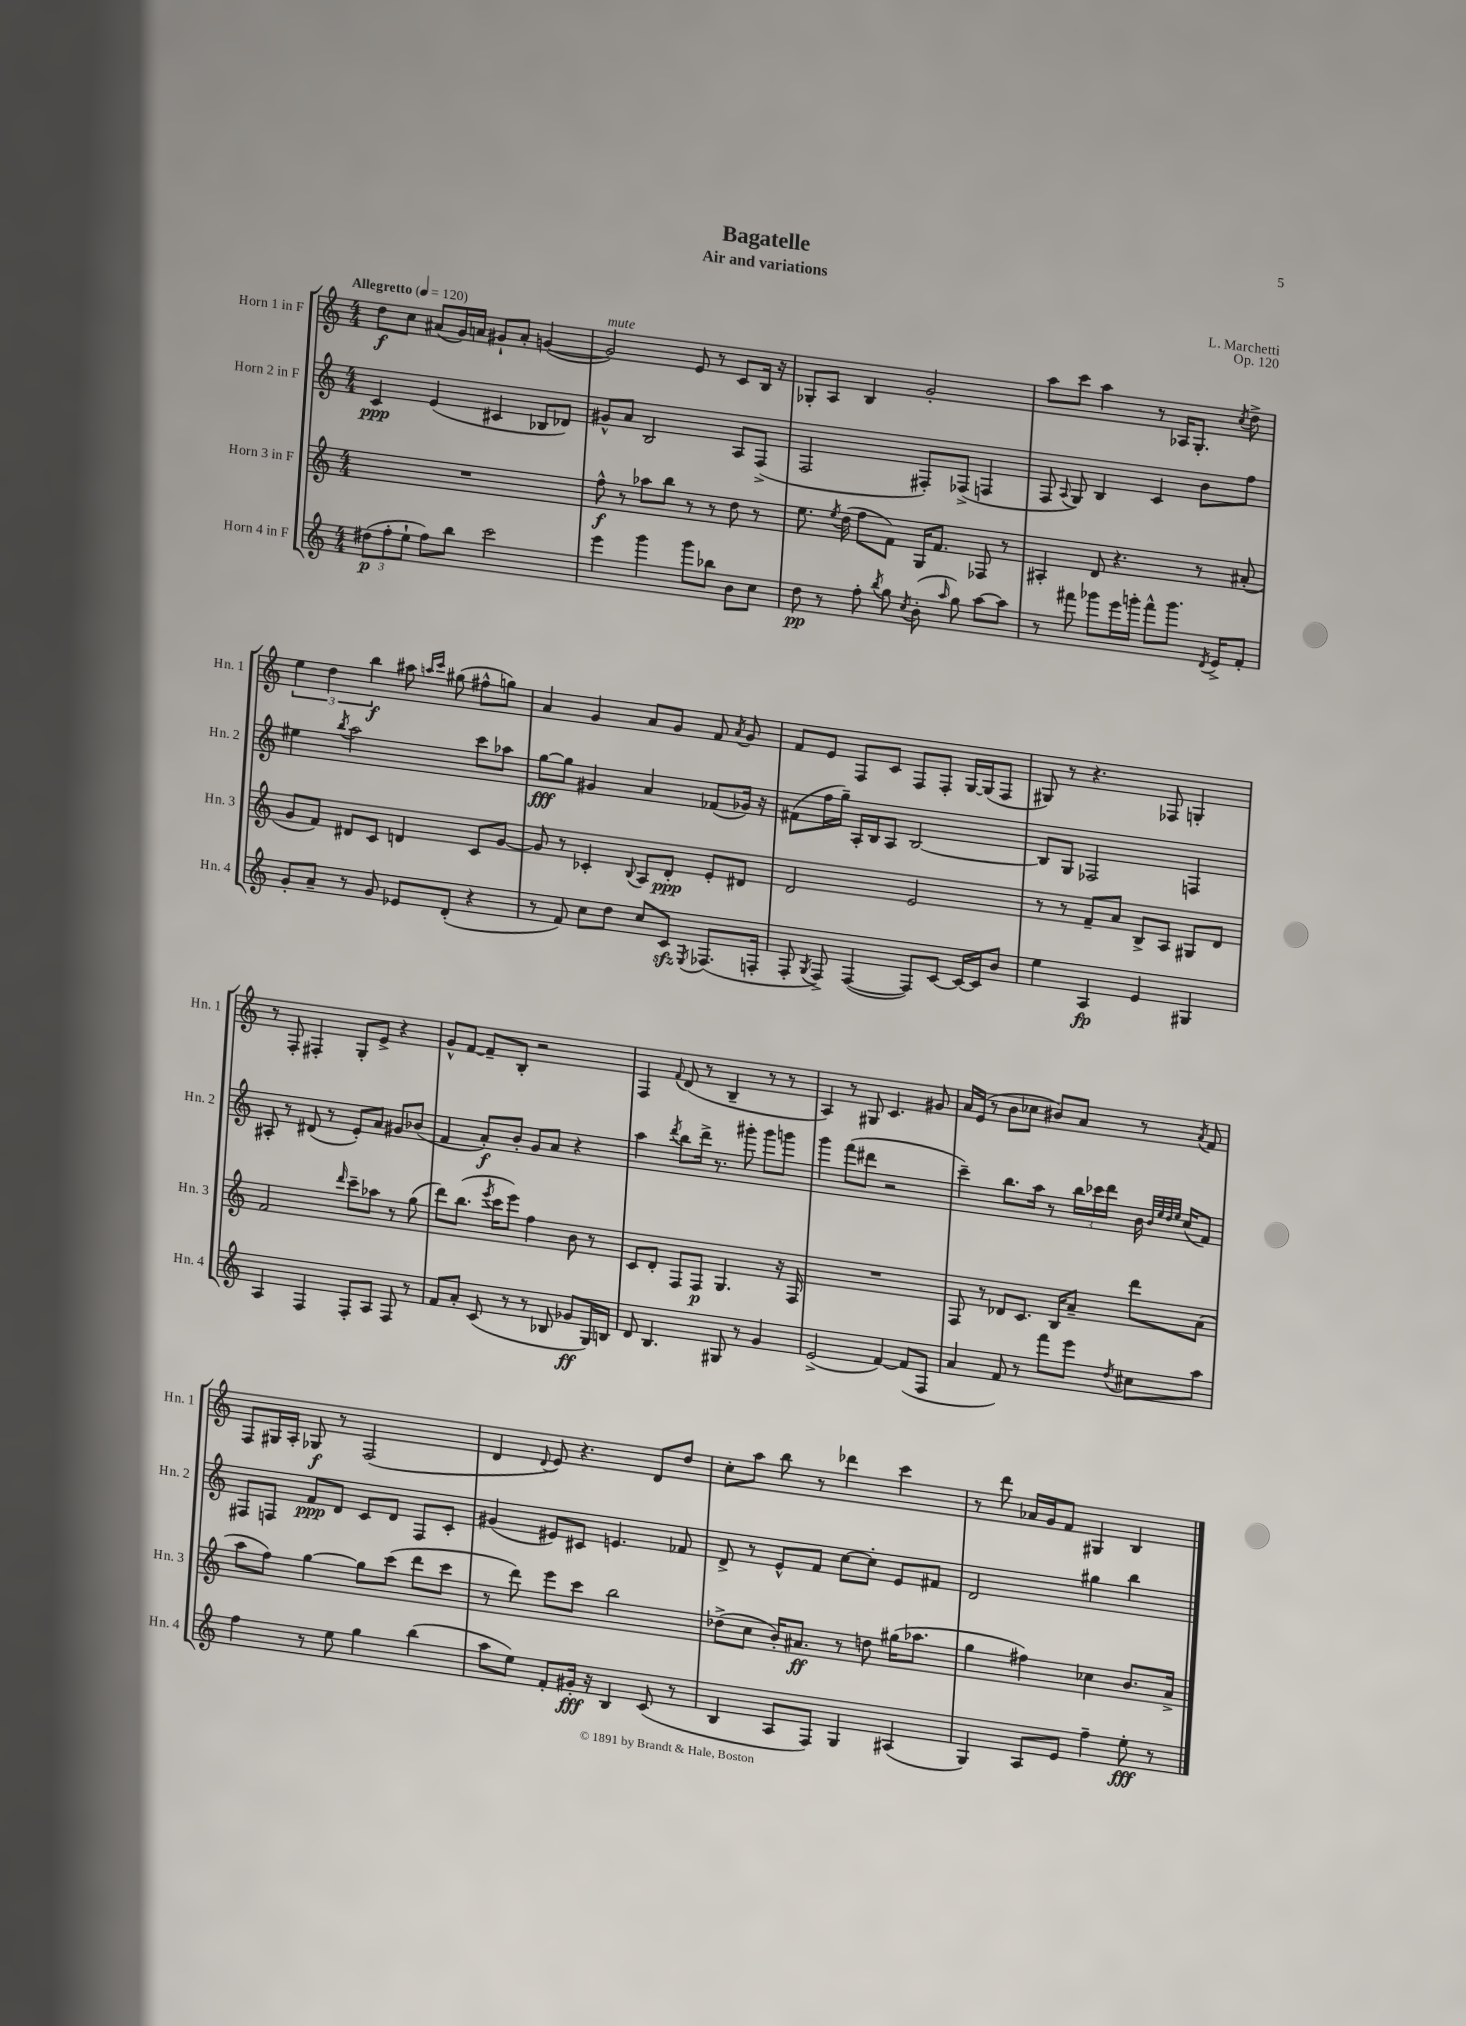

**kern	**kern	**kern	**kern
*staff4	*staff3	*staff2	*staff1
*clefG2	*clefG2	*clefG2	*clefG2
*k[]	*k[]	*k[]	*k[]
*M4/4	*M4/4	*M4/4	*M4/4
*MM120	*MM120	*MM120	*MM120
(12dd#\L	1r	4c/	8dd\L
12ff'\	.	.	.
.	.	.	8cc\J
12ee`\J	.	.	.
8ff\L)	.	(4e/	(8a#/L
8bb\J	.	.	16g/L)
.	.	.	16a/JJ
2ccc\	.	4c#/	8g#`/L
.	.	.	8a'/J
.	.	8B-/L	([4g/
.	.	8d-/J)	.
=	=	=	=
4eee\	8ff^^\	8g#^^/L	2g/])
.	8r	8a/J	.
4ggg\	8aa-\L	2B/	.
.	8bb\J	.	.
8ggg\L	8r	.	8e/
8bb-\J	8r	.	8r
8b\L	8dd\	8A/L	8c/L
8cc\J	8r	(8F^/J	16B/Jk
.	.	.	16r
=	=	=	=
8dd\	8.ee\	2F/	8G-'/L
8r	.	.	8A/J
.	8qee/	.	.
.	(16dd\	.	.
8ff'\	8ff\L	.	4B/
8qbb/	.	.	.
8gg\	8f\J)	.	.
8qcc/	.	.	.
(8b'\	16G/LK	8F#'/L)	2g'/
.	8.f/J	.	.
16qqaa/	.	.	.
8gg\)	.	(8F-^/J	.
[8aa\L	8F-/	4F/	.
8aa\]J	8r	.	.
=	=	=	=
8r	4A#'/	8F/	8aa\L
.	.	8qqA/	.
8fff#\	.	8G/)	8ccc\J
8ggg-\L	8d/	4B/	4aa\
16eee\L	4.r	.	.
16ggg'\JJ	.	.	.
8fff#^^\L	.	4c/	8r
8.ggg\J	.	.	16A-/LK
.	.	.	8.G'/J
.	8r	8b\L	.
8qd/	.	.	.
16e^/LK	.	.	.
.	.	.	8qcc/
8f'/J	(8a#'/	8ff\J	8dd^\
=	=	=	=
8g'/L	8g/L	4ee#\	6ee\
8a~/J	8f/J)	.	.
.	.	.	6dd\
.	.	8qbb/	.
8r	8d#/L	2aa\	.
.	.	.	6bb\
8g/	8c/J	.	.
8e-/L	4d/	.	8aa#\
.	.	.	16qqaa/LL
.	.	.	16qqccc/JJ
(8d'/J	.	.	(8gg#\
4r	8c/L	8ccc\L	8ff#^^\L
.	[8g/J	8aa-\J	8gg\J)
=	=	=	=
8r	8g/]	[8gg\L	4a/
8f/)	8r	8gg\]J	.
8cc\L	4c-'/	4g#/	4g/
8dd\J	.	.	.
.	8qqB/	.	.
8cc/L	8A/L	4a/	8a/L
8c/J	8d'/J	.	8g/J
8qE/	.	.	.
(8.F-/L	8e'/L	(8f-/L	8f/
.	.	.	8qa/
.	8d#/J	16g-/Jk)	8g/
16F'/Jk	.	16r	.
=	=	=	=
8F'/	2d/	(8f#\L	8f/L
8qG/	.	.	.
8F^/)	.	16ff\L	8e/J
.	.	16gg~\JJ)	.
([4F/	.	16A'/LL	8F/L
.	.	16B/J	.
.	.	8A/J	8c/J
8F/]L)	2e/	[2B/	8F/L
[8c/J	.	.	8F'/J
16c/_LL	.	.	[16G/LL
16c/]J	.	.	(16G/]J
8b/J	.	.	8F/J
=	=	=	=
4ee\	8r	8B/]L	8G#/)
.	8r	8G/J	8r
4A/	8f~/L	2F-/	4.r
.	8a/J	.	.
4e/	8B^/L	.	.
.	8A/J	.	8F-/
4G#/	8G#/L	4F/	4G'/
.	8d/J	.	.
=	=	=	=
4A/	2f/	8A#'/	8r
.	.	8r	8F'/
4F/	.	(8d#/	4F#'/
.	.	8r	.
.	16qqddd/	.	.
8F'/L	8ccc~\L	8e'/L)	8G'/L
8A/J	8aa-\J	8a/J	8e^/J
8F/	8r	8g#/L	4r
8r	(8gg\	(8b-/J	.
=	=	=	=
8f/L	8ddd\L)	4f/	8g^^/L
8a'/J	(8.bb\J	.	[8f/J
(8c/	.	8a'/L)	8f~/]L
.	8qeee/	.	.
.	16ccc\LK	.	.
8r	8eee\J)	8b'/J	8B'/J
8r	4ff\	8g/L	2r
8B-/	.	8a/J	.
8g-/L	8b\	4r	.
16G/L)	8r	.	.
16B/JJ	.	.	.
=	=	=	=
8d/	8c/L	4aa\	4F/
4.B/	8d'/J	.	.
.	.	8qddd/	8qqf/
.	8F/L	8bb\L	(8d/
.	8F/J	16ddd^\Jk	8r
.	.	8.r	.
8G#/	4.G/	.	4B~/
8r	.	8ggg#'\	.
4g/	.	8ggg#\L	8r
.	16r	8ggg\J	8r
.	16F/	.	.
=	=	=	=
(2e^/	1r	4ggg\	4A/)
.	.	(8fff\L	8r
.	.	8ddd#\J	8G#/
[4f/)	.	2r	4.c/
(8f/]L	.	.	.
8F/J	.	.	8g#/
=	=	=	=
4a/	8F/	4ccc~\)	16a/LL
.	.	.	(16e/JJ
.	8r	.	8r
8f/)	8d-/L	8.bb\L	8b\L
8r	8.c/J	.	8cc-\J
.	.	16aa\Jk	.
8fff\L	.	8r	8b#/L)
.	16B/LK	.	.
8eee\J	8a~/J	24bb\LL	8a/J
.	.	24ccc-\	.
.	.	24ddd\JJ	.
8qdd/	.	.	.
8cc#\L	8ddd\L	16b\	8r
.	.	32qqb/LLL	.
.	.	32qqee/	.
.	.	32qqdd/	.
.	.	32qqee/JJJ	.
.	.	(16cc/LK	.
.	.	.	8qa/
8aa\J	(8a\J	8f/J)	8f/
=	=	=	=
4ff\	8aa\L	8F#/L	8F/L
.	8ff\J)	8F/J	16G#/L
.	.	.	16A'/JJ
8r	[4gg\	8f/L	8G-/
8ee\	.	8d/J	8r
4gg\	8gg\]L	8c/L	(2F/
.	(8ccc\J	8d/J	.
(4bb\	8ddd\L	8F/L	.
.	8ccc\J	8c'/J	.
=	=	=	=
8aa\L	8r	(4g#/	4d/
8ee\J)	8ddd\)	.	.
.	.	.	8qqd/
8f'/L	8eee\L	8e#/L)	8e/)
16g#'/Jk	8ccc\J	8c#/J	4.r
16r	.	.	.
4B/	2bb\	4.e/	.
(8c/	.	.	8d/L
8r	.	8f-/	8dd/J
=	=	=	=
4B/	(8dd-^\L	8d^/	8cc'\L
.	8cc\J	8r	8aa\J
8A/L	16b'/LK)	8e^^/L	8bb\
.	8.a#/J	.	.
8F/J)	.	8f/J	8r
4G/	8r	[8cc\L	4ddd-\
.	8dd\	8cc'\]J	.
(4A#/	(16gg#\LK	8e/L	4ccc\
.	8.aa-\J	.	.
.	.	8f#/J	.
=	=	=	=
4G/)	4gg\	2d/	8r
.	.	.	8ddd\
8A/L	4ff#\)	.	16a-/LL
.	.	.	16g/J
8e/J	.	.	8f/J
4ff~\	4cc-\	4gg#\	4G#/
8ee'\	8.b/L	4bb\	4B/
8r	.	.	.
.	16a^/Jk	.	.
==	==	==	==
*-	*-	*-	*-
